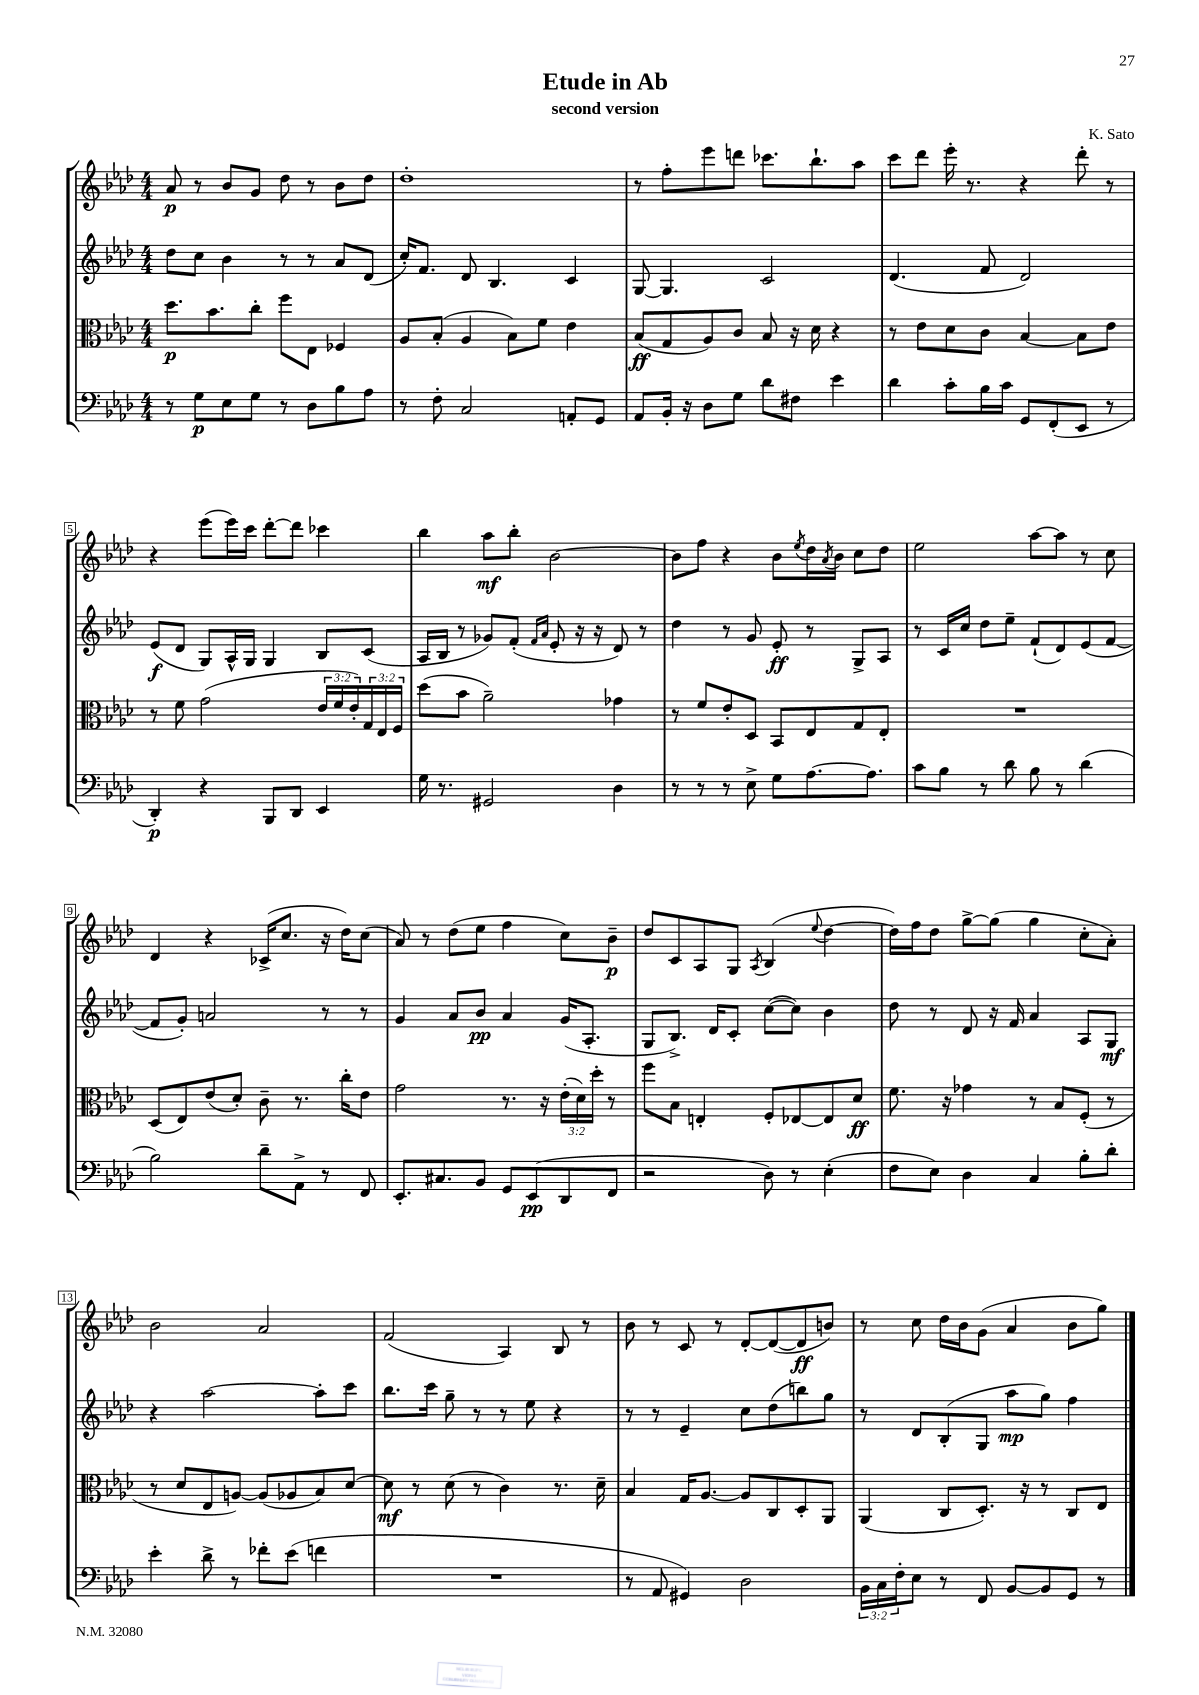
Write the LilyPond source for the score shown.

\header { title = "Etude in Ab" composer = "K. Sato" subtitle = "second version" }
<<
\new StaffGroup <<
\new Staff = "s0" {
    \clef treble \key aes \major \numericTimeSignature \time 4/4
    aes'8\p r8 bes'8 g'8 des''8 r8 bes'8 des''8 |
    des''1-. |
    r8 f''8-. ees'''8 d'''8 ces'''8. bes''8.-! aes''8 |
    c'''8 des'''8 ees'''16-. r8. r4 des'''8-. r8 |
    r4 ees'''8( ees'''16) c'''16 des'''8~-. des'''8 ces'''4 |
    bes''4 aes''8\mf bes''8-. bes'2~ |
    bes'8 f''8 r4 bes'8 \acciaccatura { ees''8 } des''16 \acciaccatura { aes'8 } bes'16 c''8 des''8 |
    ees''2 aes''8~ aes''8 r8 c''8 |
    des'4 r4 ces'16->( c''8. r16 des''16) c''8( |
    aes'8) r8 des''8( ees''8 f''4 c''8) bes'8--\p |
    des''8 c'8 aes8 g8 \acciaccatura { aes8 } bes4( \appoggiatura { ees''8 } des''4~ |
    des''16) f''16 des''8 g''8~-> g''8( g''4 c''8-. aes'8-.) |
    bes'2 aes'2 |
    f'2( aes4) bes8 r8 |
    bes'8 r8 c'8 r8 des'8~-. des'8~( des'8\ff b'8) |
    r8 c''8 des''16 bes'16 g'8( aes'4 bes'8 g''8) \bar "|." |
}
\new Staff = "s1" {
    \clef treble \key aes \major \numericTimeSignature \time 4/4
    des''8 c''8 bes'4 r8 r8 aes'8 des'8( |
    c''16-.) f'8. des'8 bes4. c'4 |
    g8~ g4. c'2 |
    des'4.( f'8 des'2) |
    ees'8\f( des'8 g8) aes16-^ g16 g4 bes8 c'8( |
    aes16 bes16 r8 ges'8) f'8-.( \grace { f'16 aes'16 } ees'8-. r16 r16 des'8) r8 |
    des''4 r8 g'8 ees'8-.\ff r8 g8-> aes8 |
    r8 c'16 c''16 des''8 ees''8-- f'8-!( des'8) ees'8( f'8~ |
    f'8 g'8-.) a'2 r8 r8 |
    g'4 aes'8 bes'8\pp aes'4 g'16( aes8.-. |
    g8 bes8.->) des'16 c'8-. c''8~( c''8) bes'4 |
    des''8 r8 des'8 r16 f'16 aes'4 aes8 g8\mf |
    r4 aes''2~ aes''8-. c'''8 |
    bes''8. c'''16 g''8-- r8 r8 ees''8 r4 |
    r8 r8 ees'4-- c''8 des''8( b''8) g''8 |
    r8 des'8 bes8-.( g8 aes''8\mp g''8) f''4 \bar "|." |
}
\new Staff = "s2" {
    \clef alto \key aes \major \numericTimeSignature \time 4/4 \override Staff.TupletNumber.text = #tuplet-number::calc-fraction-text
    des''8.\p bes'8. c''8-. f''8 ees8 fes4 |
    aes8 bes8-.( aes4 bes8) f'8 ees'4 |
    bes8\ff( g8 aes8) c'8 bes8 r16 des'16 r4 |
    r8 ees'8 des'8 c'8 bes4~ bes8 ees'8 |
    r8 f'8 g'2( \tuplet 3/2 { ees'16 f'16 ees'16-.) } \tuplet 3/2 { g16 ees16 f16 } |
    des''8( bes'8 aes'2--) ges'4 |
    r8 f'8 ees'8-. des8 bes,8 ees8 g8 ees8-. |
    R1 |
    des8( ees8) ees'8( des'8-.) c'8-- r8. c''16-. ees'8 |
    g'2 r8. r16 \tuplet 3/2 { ees'16-.( des'16) des''16-. } r8 |
    f''8 bes8 e4-. f8-. ees8~ ees8 des'8\ff |
    f'8. r16 ges'4 r8 bes8 f8-.( r8 |
    r8 des'8 ees8 a8~) a8( aes8 bes8) des'8~ |
    des'8\mf r8 des'8( r8 c'4) r8. des'16-- |
    bes4 g16 aes8.~ aes8 c8 des8-. aes,8 |
    aes,4( c8 des8.-.) r16 r8 c8 ees8 \bar "|." |
}
\new Staff = "s3" {
    \clef bass \key aes \major \numericTimeSignature \time 4/4 \override Staff.TupletNumber.text = #tuplet-number::calc-fraction-text
    r8 g8\p ees8 g8 r8 des8 bes8 aes8 |
    r8 f8-. c2 a,8-. g,8 |
    aes,8 bes,16-. r16 des8 g8 des'8 fis8 ees'4 |
    des'4 c'8-. bes16 c'16 g,8 f,8-.( ees,8 r8 |
    des,4-.\p) r4 bes,,8 des,8 ees,4 |
    g16 r8. gis,2 des4 |
    r8 r8 r8 ees8-> g8 aes8.~ aes8. |
    c'8 bes8 r8 des'8 bes8 r8 des'4( |
    bes2) des'8-- aes,8-> r8 f,8 |
    ees,8.-. cis8. bes,8 g,8 ees,8\pp( des,8 f,8 |
    r2 des8) r8 ees4-.( |
    f8 ees8) des4 c4 bes8-. des'8-. |
    ees'4-. des'8-> r8 fes'8-. ees'8( f'4 |
    R1 |
    r8 aes,8 gis,4) des2 |
    \tuplet 3/2 { bes,16 c16 f16-. } ees8 r8 f,8 bes,8~ bes,8 g,8 r8 \bar "|." |
}
>>
>>
\layout { \context { \Score \override BarNumber.stencil = #(make-stencil-boxer 0.1 0.3 ly:text-interface::print) } }
